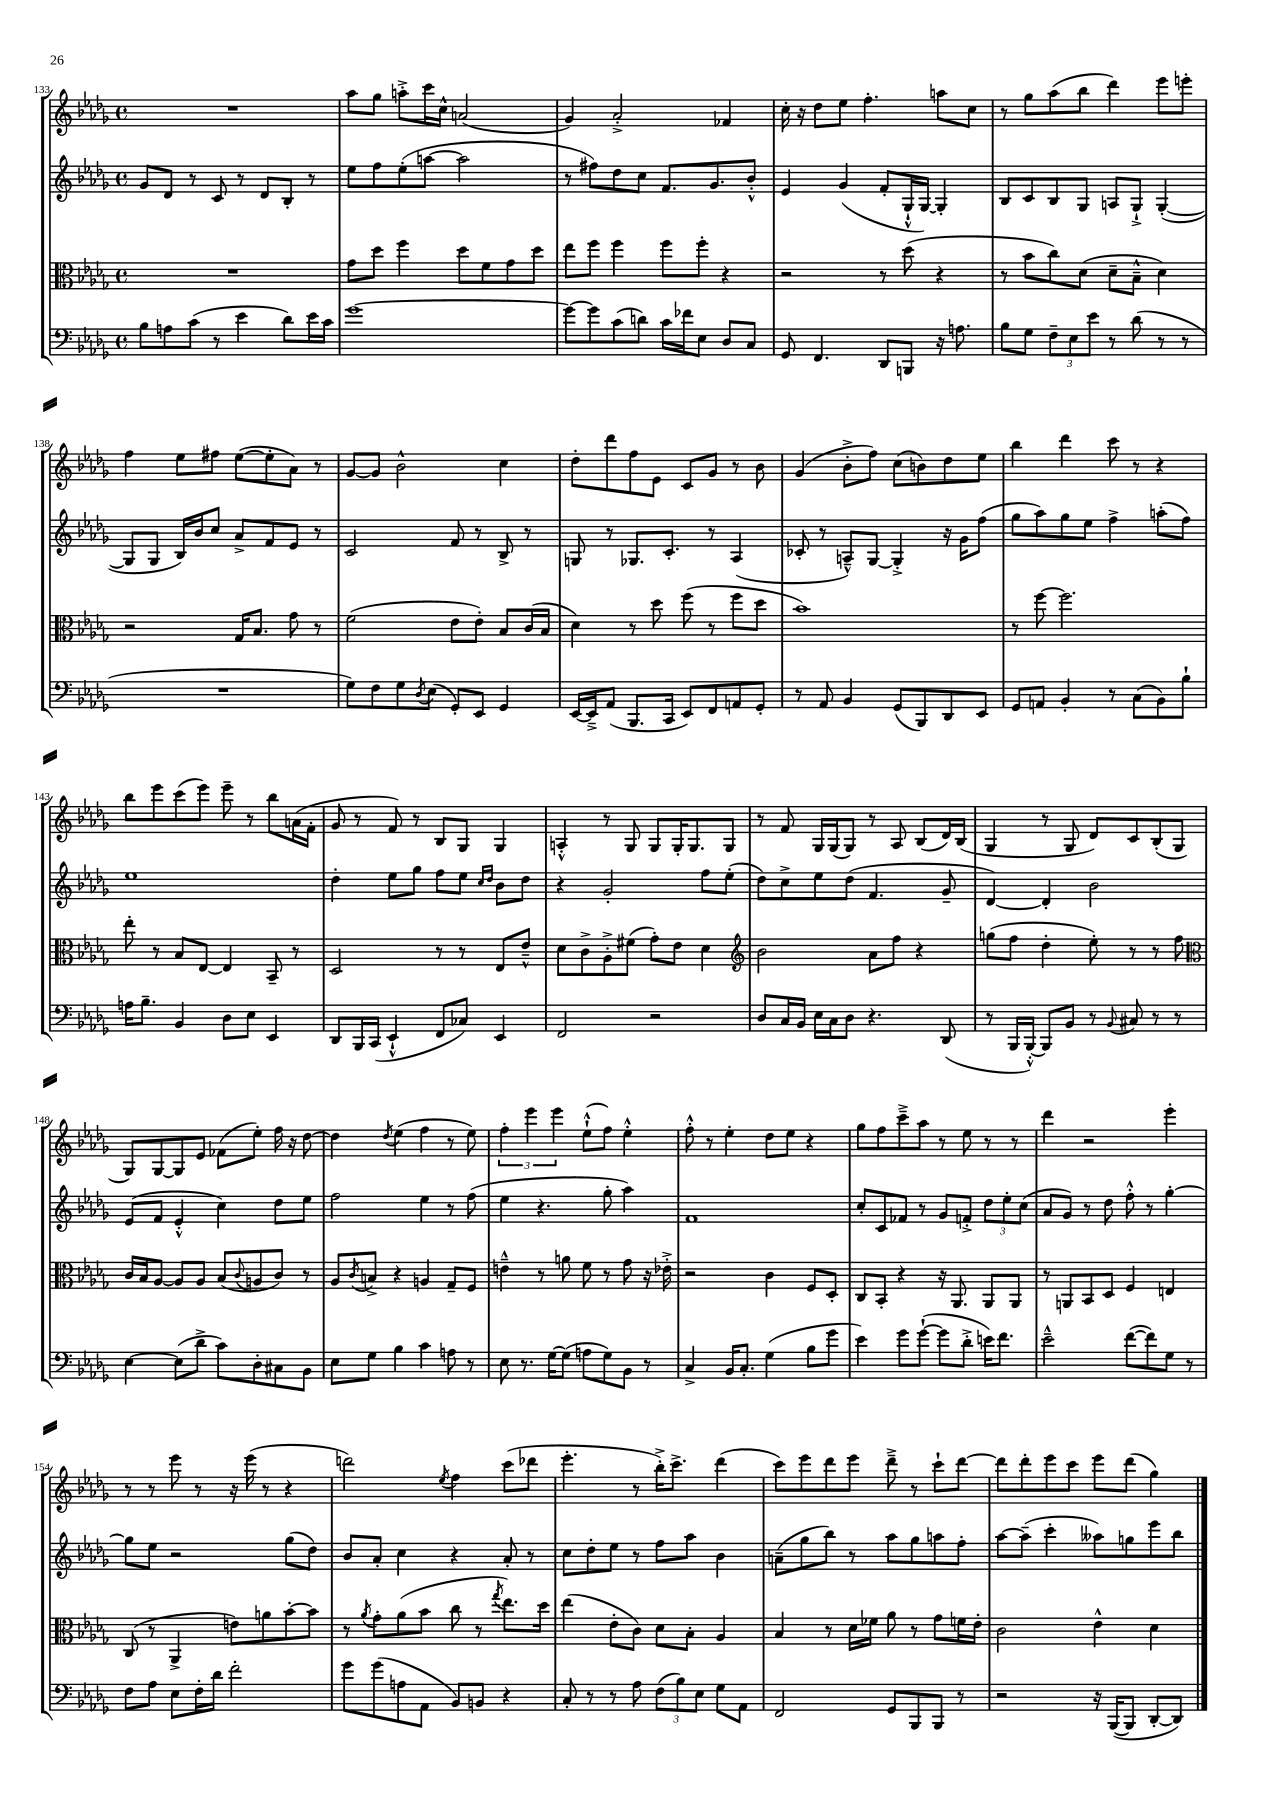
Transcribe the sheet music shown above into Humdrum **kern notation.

**kern	**kern	**kern	**kern
*staff4	*staff3	*staff2	*staff1
*clefF4	*clefC3	*clefG2	*clefG2
*k[b-e-a-d-g-]	*k[b-e-a-d-g-]	*k[b-e-a-d-g-]	*k[b-e-a-d-g-]
*M4/4	*M4/4	*M4/4	*M4/4
*met(c)	*met(c)	*met(c)	*met(c)
8B-	1r	8g-	1r
8A	.	8d-	.
(8c	.	8r	.
8r	.	8c	.
4e-	.	8r	.
.	.	8d-	.
8d-)	.	8B-'	.
16e-	.	8r	.
16c	.	.	.
=	=	=	=
[1g-	8g-	8ee-	8aa-
.	8dd-	8ff	8gg-
.	4ff	(8ee-'	8aa'^
.	.	[8aa	16ccc
.	.	.	16cc^^
.	8dd-	2aa]	(2a
.	8f	.	.
.	8g-	.	.
.	8dd-	.	.
=	=	=	=
8g-_	8ee-	8r	4g-)
8g-]	8ff	8ff#)	.
(8c	4ff	8dd-	2a-'^
8d)	.	8cc	.
16c	8ff	8.f	.
16f-	.	.	.
8E-	8ff'	.	.
.	.	8.g-	.
8D-	4r	.	4f-
8C	.	8b-'^^	.
=	=	=	=
8GG-	2r	4e-	16cc'
.	.	.	16r
4.FF	.	.	8dd-
.	.	(4g-	8ee-
.	.	.	4.ff'
8DD-	8r	8f'	.
8BBB	(8dd-	16G-`^^	.
.	.	[16G-)	.
16r	4r	4G-']	8aa
8.A	.	.	.
.	.	.	8cc
=	=	=	=
8B-	8r	8B-	8r
8G-	8b-	8c	8gg-
12F~	8cc)	8B-	(8aa-
12E-	.	.	.
.	(8d-	8G-	8bb-
12e-	.	.	.
8r	8d-~	8A	4ddd-)
(8d-	8B-~^^	8G-`^	.
8r	4d-)	([4G-'	8eee-
8r	.	.	8eee'
=	=	=	=
1r	2r	8G-]	4ff
.	.	8G-	.
.	.	16B-)	8ee-
.	.	16b-	.
.	.	8cc	8ff#
.	16G-	8a-^	([8ee-
.	8.B-	.	.
.	.	8f	8ee-']
.	8g-	8e-	8a-)
.	8r	8r	8r
=	=	=	=
8G-)	(2f	2c	[8g-
8F	.	.	8g-]
8G-	.	.	2b-^^
8qD-	.	.	.
(8E-	.	.	.
8GG-')	8e-	8f	.
8EE-	8e-')	8r	.
4GG-	8B-	8B-^	4cc
.	(16c	8r	.
.	16B-	.	.
=	=	=	=
[16EE-	4d-)	8G	8dd-'
16EE-~^]	.	.	.
(8AA-	.	8r	8ddd-
8.BBB-	8r	8.G-	8ff
.	8dd-	.	8e-
16CC	.	8.c'	.
8EE-)	(8ff	.	8c
8FF	8r	8r	8g-
8AA	8ff	(4A-	8r
8GG-'	8dd-	.	8b-
=	=	=	=
8r	1b-)	8c-'	(4g-
8AA-	.	8r	.
4BB-	.	8A~^^)	8b-'^
.	.	[8G-	8ff)
(8GG-	.	4G-'^]	(8cc
8BBB-)	.	.	8b)
8DD-	.	16r	8dd-
.	.	16g-	.
8EE-	.	(8ff	8ee-
=	=	=	=
8GG-	8r	8gg-	4bb-
8AA	[8ff	8aa-)	.
4BB-'	2.ff]	8gg-	4ddd-
.	.	8ee-	.
8r	.	4ff^	8ccc
(8C	.	.	8r
8BB-)	.	(8aa'	4r
8B-`	.	8ff)	.
=	=	=	=
16A	8ee-'	1ee-	8bb-
8.B-~	.	.	.
.	8r	.	8eee-
4BB-	8B-	.	(8ccc
.	[8E-	.	8eee-)
8D-	4E-]	.	8eee-~
8E-	.	.	8r
4EE-	8BB-~	.	8bb-
.	8r	.	(16a
.	.	.	16f'
=	=	=	=
8DD-	2D-	4dd-'	8g-
16BBB-	.	.	8r
(16CC	.	.	.
4EE-`^^	.	8ee-	8f)
.	.	8gg-	8r
8FF	8r	8ff	8B-
8C-)	8r	8ee-	8G-
.	.	16qqcc	.
.	.	16qqdd-	.
4EE-	8E-	8b-	4G-
.	8e-~^^	8dd-	.
=	=	=	=
2FF	8d-	4r	4A'^^
.	8c^	.	.
.	8A-'^	2g-'	8r
.	(8f#	.	8G-
2r	8g-')	.	8G-
.	8e-	.	16G-'
.	.	.	8.G-
.	4d-	8ff	.
.	.	(8ee-'	8G-
=	=	=	=
*	*clefG2	*	*
8D-	2b-	8dd-)	8r
16C	.	8cc^	8f
16BB-	.	.	.
16E-	.	8ee-	16G-
16C	.	.	(16G-
8D-	.	(8dd-	8G-)
4.r	8a-	4.f	8r
.	8ff	.	8A-
.	4r	.	(8B-
(8DD-	.	8g-~	16d-)
.	.	.	(16B-
=	=	=	=
8r	(8gg	[4d-)	4G-
16BBB-	8ff	.	.
[16BBB-'^^)	.	.	.
8BBB-]	4dd-'	4d-']	8r
8BB-	.	.	8G-
8r	8ee-')	2b-	8d-)
8qqBB-	.	.	.
8C#	8r	.	8c
8r	8r	.	(8B-'
8r	8ff	.	8G-
=	=	=	=
*	*clefC3	*	*
[4E-	16c	(8e-	8G-)
.	16B-	.	.
.	[8A-	8f	[8G-
(8E-]	8A-]	4e-'^^	8G-]
8d-^	8A-	.	8e-
8c)	(8B-	4cc)	(8f-
.	8qqc	.	.
8D-'	8A	.	8ee-')
8C#	8c)	8dd-	16ff
.	.	.	16r
8BB-	8r	8ee-	[8dd-
=	=	=	=
8E-	8A-	2ff	4dd-]
.	8qc	.	.
8G-	8B^	.	.
.	.	.	8qdd-
4B-	4r	.	(4ee-
4c	4A	4ee-	4ff
8A	8G-~	8r	8r
8r	8F	(8ff	8ee-)
=	=	=	=
8E-	4e~^^	4ee-	6ff'
8.r	.	.	.
.	.	.	6eee-
.	8r	4.r	.
[16G-	.	.	.
.	.	.	6eee-
(8G-]	8a	.	.
8A	8f	.	(8ee-`^^
8G-)	8r	8gg-'	8ff)
8BB-	8g-	4aa-)	4ee-'^^
8r	16r	.	.
.	16e-'^	.	.
=	=	=	=
4C^	2r	1f	8ff'^^
.	.	.	8r
16BB-	.	.	4ee-'
8.C'	.	.	.
(4G-	4c	.	8dd-
.	.	.	8ee-
8B-	8F	.	4r
8g-	8D-'	.	.
=	=	=	=
4e-)	8C	8cc'	8gg-
.	8BB-'	8c	8ff
8g-	4r	8f-	8ccc~^
([8g-`	.	8r	8aa-
8g-]	16r	8g-	8r
.	8.AA-	.	.
8d-'^	.	8f'^	8ee-
16e)	8AA-	12dd-	8r
8.f	.	.	.
.	.	12ee-'	.
.	8AA-	.	8r
.	.	(12cc	.
=	=	=	=
2e-~^^	8r	8a-	4ddd-
.	8AA	8g-)	.
.	8BB-	8r	2r
.	8D-	8dd-	.
([8f	4F	8ff'^^	.
8f])	.	8r	.
8G-	4E	[4gg-'	4eee-'
8r	.	.	.
=	=	=	=
8F	(8C	8gg-]	8r
8A-	8r	8ee-	8r
8E-	4AA-^	2r	8eee-
16F'	.	.	8r
16d-	.	.	.
2f'	8e)	.	16r
.	.	.	(16eee-
.	8a	.	8r
.	[8b-'	(8gg-	4r
.	8b-]	8dd-)	.
=	=	=	=
8g-	8r	8b-	2ddd)
.	8qa-	.	.
(8g-	8g-'	8a-'	.
8A	(8a-	4cc	.
8AA-	8b-	.	.
.	.	.	8qee-
8BB-)	8cc	4r	4ff
8BB	8r	.	.
.	8qgg-	.	.
4r	8.ee-)	8a-'	(8ccc
.	.	8r	8ddd-
.	16dd-	.	.
=	=	=	=
8C'	(4ee-	8cc	4.eee-'
8r	.	8dd-'	.
8r	8e-'	8ee-	.
8A-	8c)	8r	8r
(12F	8d-	8ff	16bb-'^)
.	.	.	8.ccc^
12B-)	.	.	.
.	8B-'	8aa-	.
12E-	.	.	.
8G-	4A-	4b-	(4ddd-
8AA-	.	.	.
=	=	=	=
2FF	4B-	(8a~	8ccc)
.	.	8gg-	8eee-
.	8r	8bb-)	8ddd-
.	16d-	8r	8eee-
.	16f-	.	.
8GG-	8a-	8aa-	8ddd-~^
8BBB-	8r	8gg-	8r
8BBB-	8g-	8aa	8ccc`
8r	16f	8ff'	[8ddd-
.	16e-'	.	.
=	=	=	=
2r	2c	[8aa-	8ddd-]
.	.	(8aa-~]	8ddd-'
.	.	4ccc'	8eee-
.	.	.	8ccc
16r	4e-^^	8aa--)	8eee-
([16BBB-	.	.	.
8BBB-]	.	8gg	(8ddd-
[8DD-'	4d-	8eee-	4gg-)
8DD-])	.	8bb-	.
==	==	==	==
*-	*-	*-	*-
